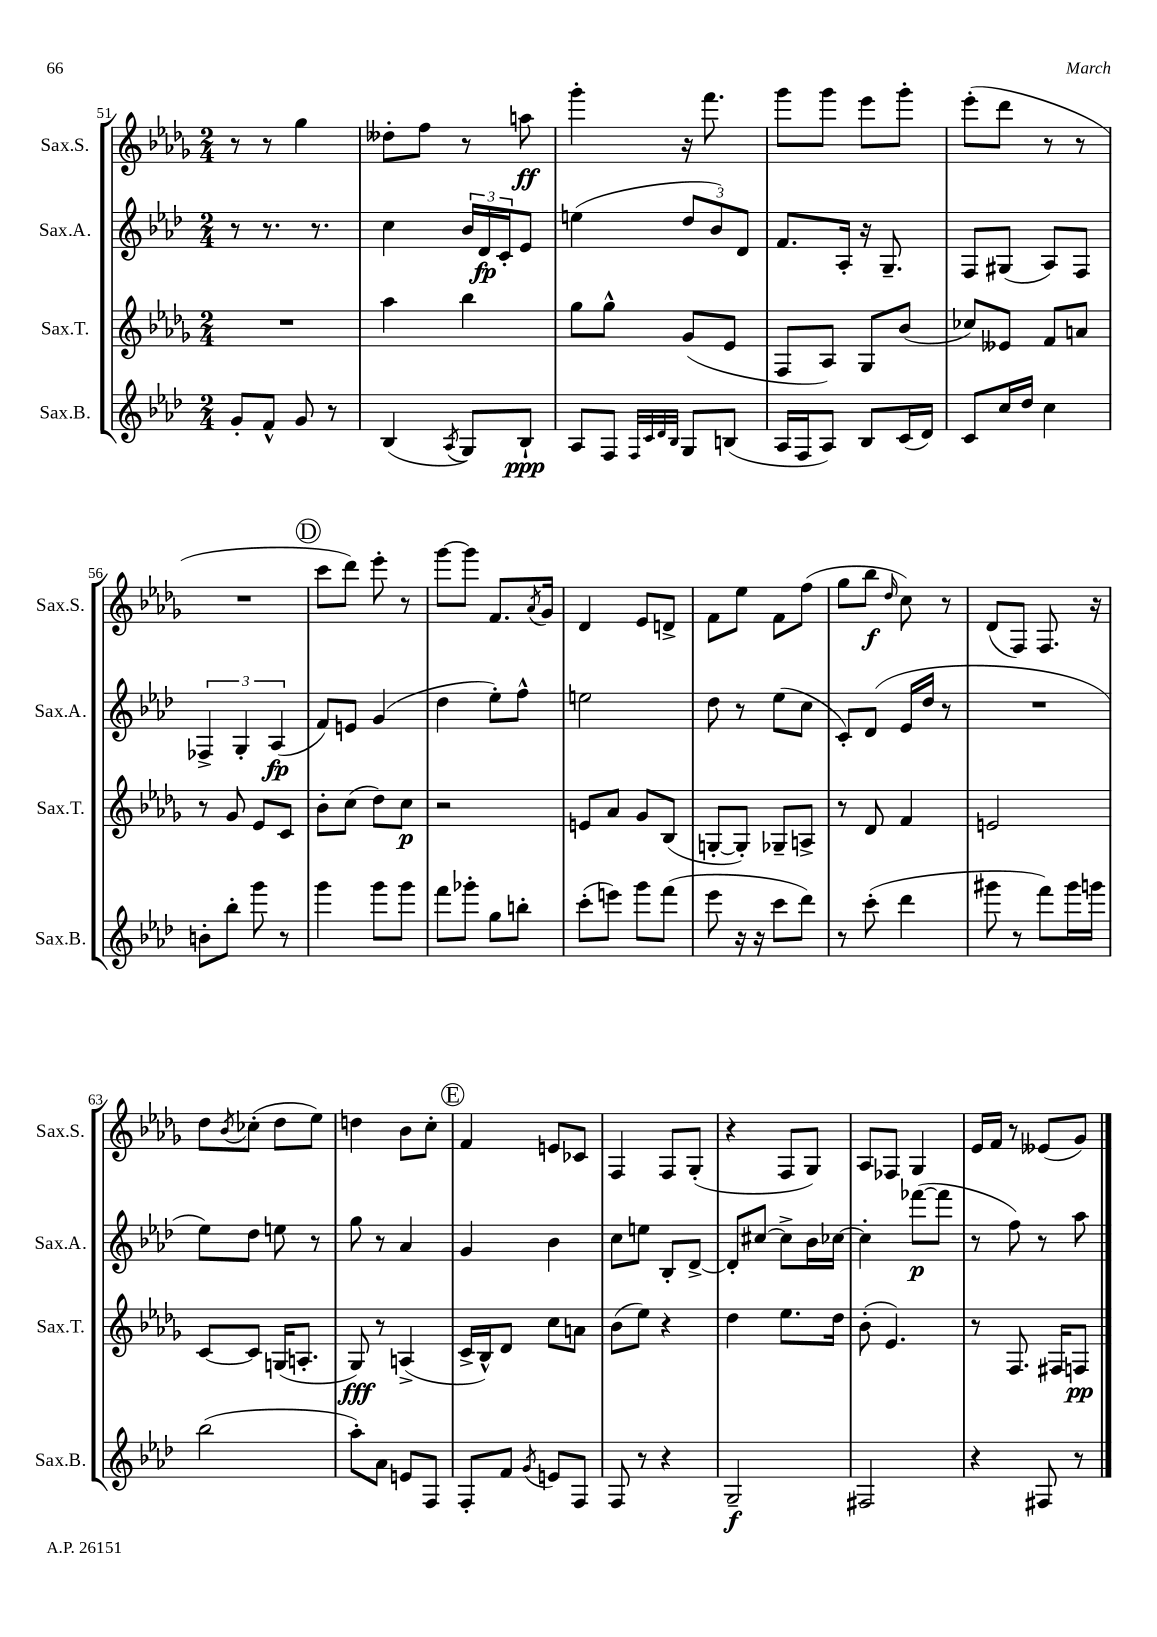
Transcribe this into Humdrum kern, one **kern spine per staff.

**kern	**kern	**kern	**kern
*staff4	*staff3	*staff2	*staff1
*clefG2	*clefG2	*clefG2	*clefG2
*k[b-e-a-d-]	*k[b-e-a-d-g-]	*k[b-e-a-d-]	*k[b-e-a-d-g-]
*M2/4	*M2/4	*M2/4	*M2/4
8g'	2r	8r	8r
8f^^	.	8.r	8r
8g	.	.	4gg-
.	.	8.r	.
8r	.	.	.
=	=	=	=
(4B-	4aa-	4cc	8dd--'
.	.	.	8ff
8qA-	.	.	.
8G)	4bb-	24b-	8r
.	.	24d-	.
.	.	24c'	.
8B-`	.	8e-	8aa
=	=	=	=
8A-	8gg-	(4ee	4ggg-'
8F	8gg-^^	.	.
32qqF	.	.	.
32qqc	.	.	.
32qqd-	.	.	.
32qqB-	.	.	.
8G	(8g-	12dd-	16r
.	.	.	8.fff
.	.	12b-)	.
(8B	8e-	.	.
.	.	12d-	.
=	=	=	=
16A-	8F	8.f	8ggg-
16F	.	.	.
8A-)	8A-)	.	8ggg-
.	.	16A-'	.
8B-	8G-	16r	8eee-
.	.	8.G~	.
(16c	(8b-	.	8ggg-'
16d-)	.	.	.
=	=	=	=
8c	8cc-)	8F	(8eee-'
16cc	8e--	(8G#	8ddd-
16dd-	.	.	.
4cc	8f	8A-)	8r
.	8a	8F	8r
=	=	=	=
8b'	8r	6F-^	2r
8bb-'	8g-	.	.
.	.	6G'	.
8ggg	8e-	.	.
.	.	(6A-	.
8r	8c	.	.
=	=	=	=
4ggg	8b-'	8f)	8ccc
.	(8cc	8e	8ddd-)
8ggg	8dd-)	(4g	8eee-'
8ggg	8cc	.	8r
=	=	=	=
8fff	2r	4dd-	[8ggg-
8ggg-'	.	.	8ggg-]
8gg	.	8ee-')	8.f
8bb'	.	8ff^^	.
.	.	.	8qa-
.	.	.	16g-
=	=	=	=
(8ccc'	8e	2ee	4d-
8eee)	8a-	.	.
8ggg	8g-	.	8e-
(8fff	(8B-	.	8d^
=	=	=	=
8eee-	[8G'	8dd-	8f
16r	8G'])	8r	8ee-
16r	.	.	.
8ccc	8G-~	(8ee-	8f
8ddd-)	8A^	8cc	(8ff
=	=	=	=
8r	8r	8c')	8gg-
(8ccc'	8d-	(8d-	8bb-
.	.	.	16qqdd-
4ddd-	4f	16e-	8cc)
.	.	16dd-	.
.	.	8r	8r
=	=	=	=
8ggg#	2e	2r	(8d-
8r	.	.	8F)
8fff)	.	.	8.F
16ggg#	.	.	.
16ggg	.	.	16r
=	=	=	=
(2bb-	[8c	8ee-)	8dd-
.	.	.	8qb-
.	8c]	8dd-	(8cc-'
.	(16G	8ee	8dd-
.	8.A'	.	.
.	.	8r	8ee-)
=	=	=	=
8aa-')	8G-)	8gg	4dd
8a-	8r	8r	.
8e	(4A^	4a-	8b-
8F	.	.	8cc'
=	=	=	=
8F'	16c^	4g	4f
.	16B-^^)	.	.
8f	8d-	.	.
8qg	.	.	.
8e	8cc	4b-	8e
8F	8a	.	8c-
=	=	=	=
8F	(8b-	8cc	4F
8r	8ee-)	8ee	.
4r	4r	8B-'	8F
.	.	[8d-^	(8G-'
=	=	=	=
2G~	4dd-	8d-']	4r
.	.	[8cc#	.
.	8.ee-	8cc#^]	8F
.	.	16b-	8G-)
.	16dd-	[16cc-	.
=	=	=	=
2F#	(8b-'	4cc-']	8A-
.	4.e-)	.	8F-
.	.	([8fff-	4G-
.	.	8fff-]	.
=	=	=	=
4r	8r	8r	16e-
.	.	.	16f
.	8.F	8ff)	8r
8F#	.	8r	(8e--
.	16F#	.	.
8r	8F	8aa-	8g-)
==	==	==	==
*-	*-	*-	*-
